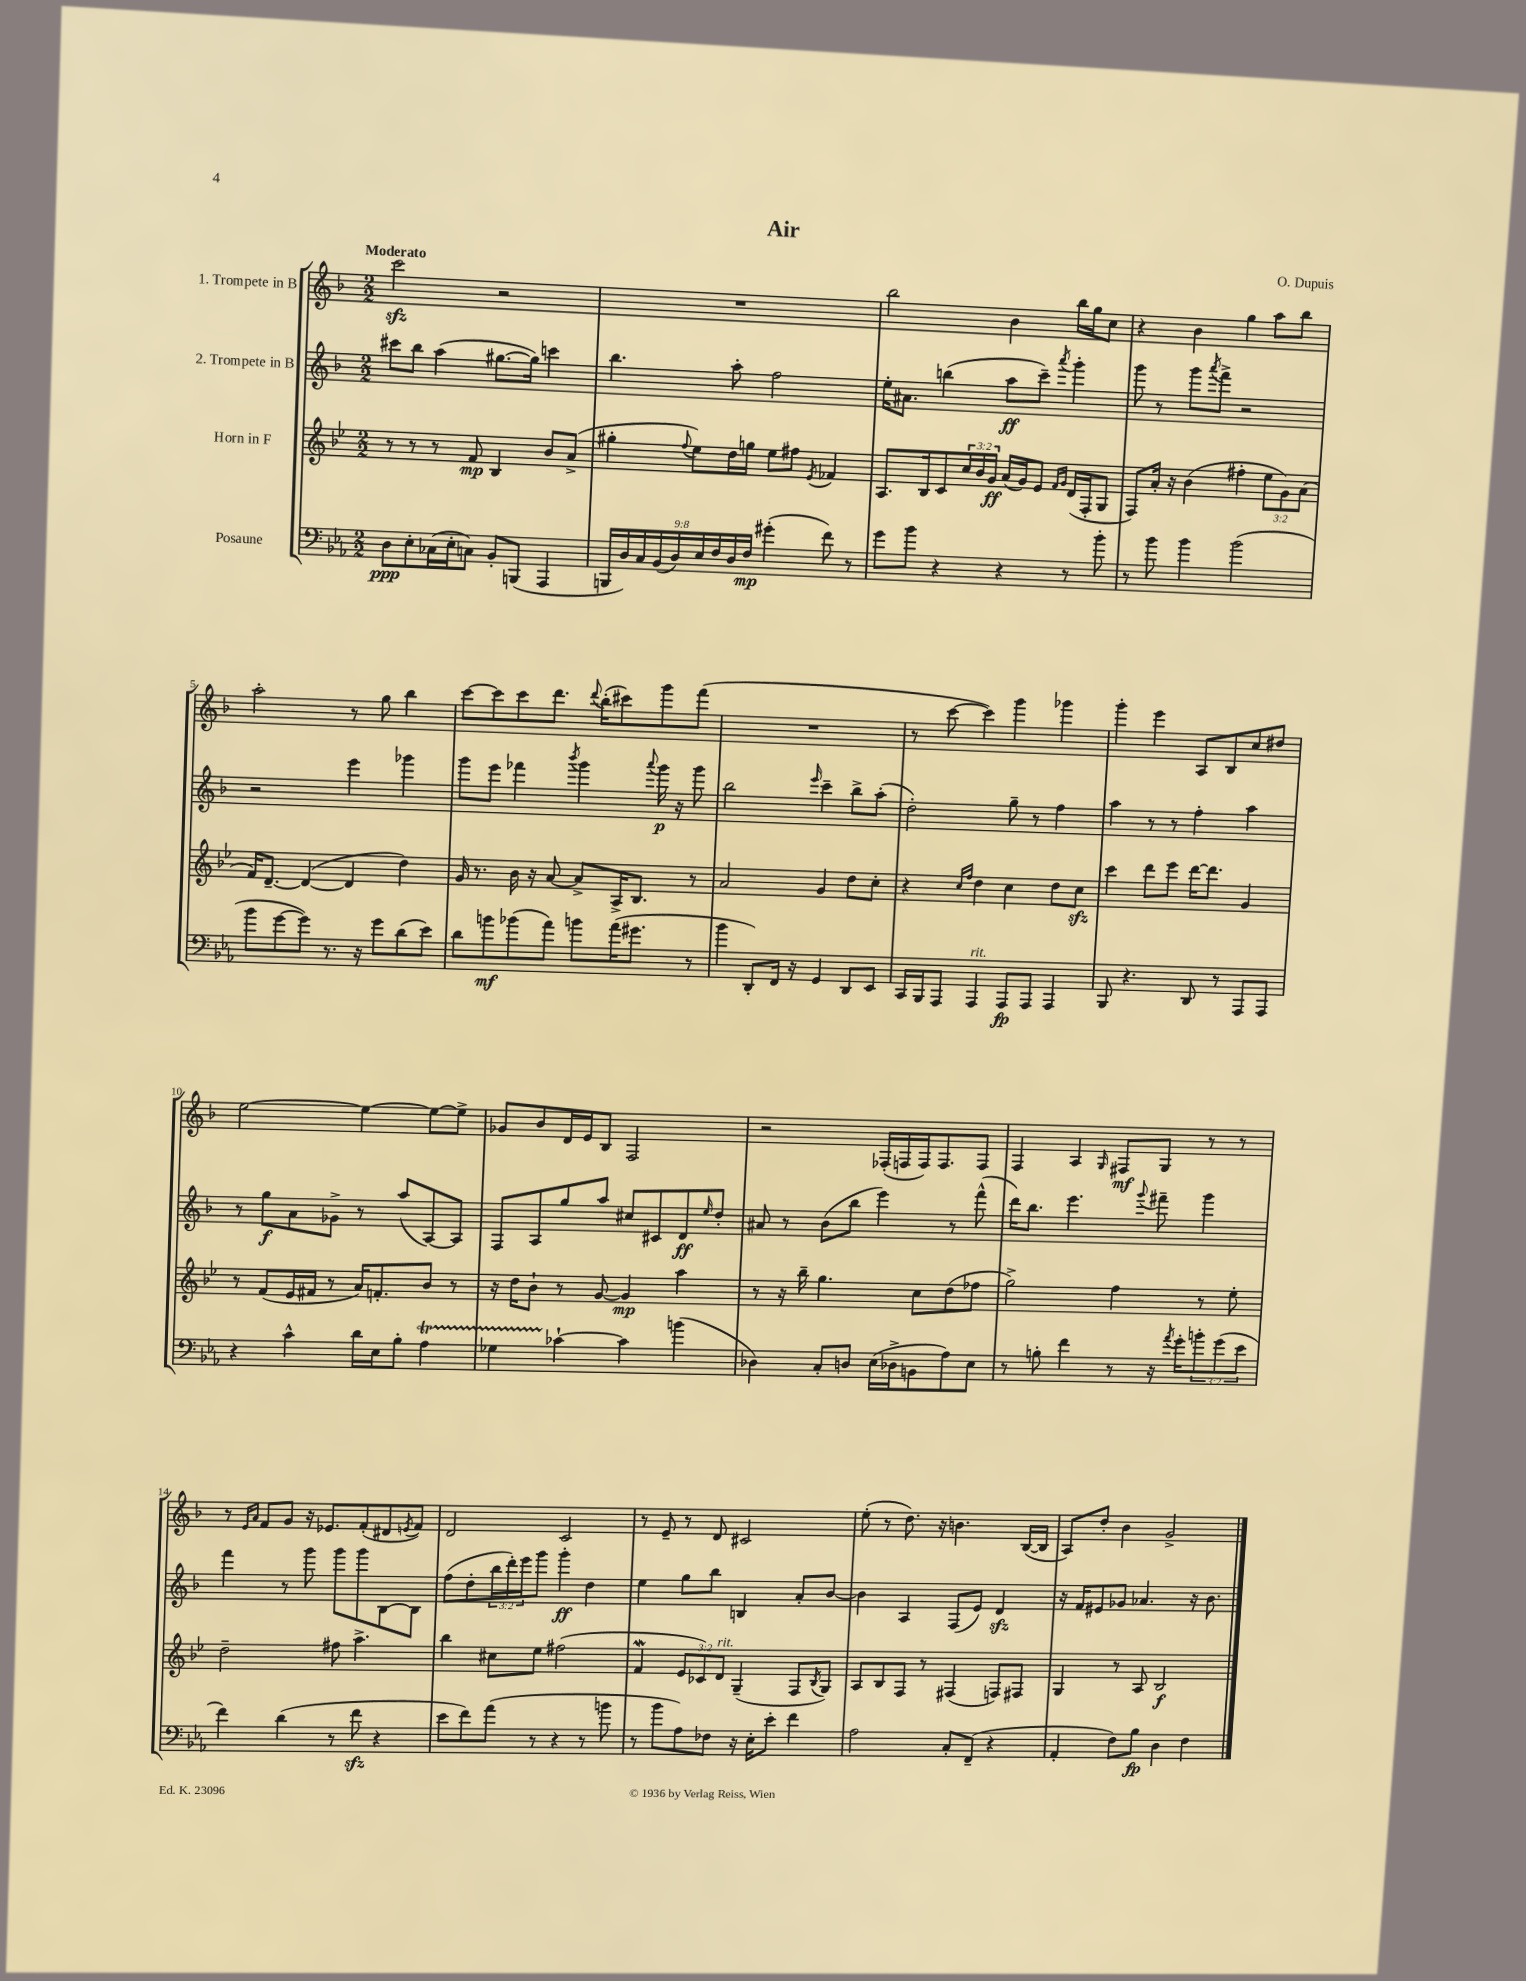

**kern	**kern	**kern	**kern
*staff4	*staff3	*staff2	*staff1
*clefF4	*clefG2	*clefG2	*clefG2
*k[b-e-a-]	*k[b-e-]	*k[b-]	*k[b-]
*M2/2	*M2/2	*M2/2	*M2/2
8D	8r	8ccc#	2ccc
8E-'	8r	8bb-	.
(16C-	8r	(4aa	.
16E-'	.	.	.
8C)	8f	.	.
8BB-'	4B-	[8.gg#	2r
(8BBB	.	.	.
.	.	16gg#])	.
4AAA-	8b-	4ccc	.
.	(8a^	.	.
=	=	=	=
18BBB	4gg#'	4.bb-	1r
18D)	.	.	.
18C	.	.	.
(18BB-	.	.	.
18D)	.	.	.
.	8qqff	.	.
.	8ee-)	.	.
18E-	.	.	.
18F	.	.	.
.	16dd	8aa'	.
18D	.	.	.
.	16gg	.	.
18F	.	.	.
(4g#'	8ee-	2ff	.
.	8ff#	.	.
.	8qe-	.	.
8f)	4f-	.	.
8r	.	.	.
=	=	=	=
8g	8.A	16ee'	2bb-
.	.	8.a#	.
8b-	.	.	.
.	16B-	.	.
4r	8c	(4bb	.
.	24cc	.	.
.	24b-	.	.
.	24g	.	.
4r	(16a	8aa	4b-
.	16g)	.	.
.	8e-	8ccc~)	.
.	16qqf	.	.
.	16qqg	8qaaa	.
8r	(16d	4ggg'	16bb-
.	16F'	.	16gg
8b-'	8G	.	8cc
=	=	=	=
8r	8F)	8ggg	4r
8b-	16a'	8r	.
.	16r	.	.
4b-	(4b-	8ggg	4b-
.	.	8qaaa	.
.	.	8fff^	.
(2b-	4ff#'	2r	4gg
.	12ee-	.	8aa
.	12g)	.	.
.	.	.	8bb-
.	(12a	.	.
=	=	=	=
8b-	16f)	2r	2aa'
.	[8.d~	.	.
[8g	.	.	.
8g])	(4d_	.	.
8.r	.	.	.
.	4d]	4eee	8r
16r	.	.	.
8g	.	.	8gg
(8d	4dd)	4ggg-	4bb-
8e-)	.	.	.
=	=	=	=
8d	16g	8ggg	[8ccc
.	8.r	.	.
8b	.	8eee	8ccc]
(8b-	16b-	4fff-	8ccc
.	16r	.	.
8a-)	[8a	.	8.ddd
.	.	8qbbb-	.
8b	8a^]	4ggg	.
.	.	.	8qqddd
.	.	.	(16bb-'
(16a-	16A^	.	8ccc#)
8.g#	8.B-	.	.
.	.	8qqaaa	.
.	.	16ggg	8ggg
.	.	16r	.
8r	8r	8ggg	(8fff
=	=	=	=
4b-	2a	2bb-	1r
8DD')	.	.	.
16FF	.	.	.
16r	.	.	.
.	.	16qqeee	.
4GG	4g	4ccc~	.
8DD	8dd	8bb-^	.
8EE-	8cc'	(8aa'	.
=	=	=	=
16CC	4r	2dd')	8r
16BBB-	.	.	.
8AAA-	.	.	[8ccc
.	16qqcc	.	.
.	16qqff	.	.
4AAA-	4dd	.	4ccc])
8AAA-	4cc	8gg~	4ggg
8AAA-	.	8r	.
4AAA-	8dd	4ff	4ggg-
.	8cc	.	.
=	=	=	=
8BBB-	4ccc	4aa	4ggg'
4.r	.	.	.
.	8ddd	8r	4eee
.	8eee-	8r	.
8DD	[16ddd	4ff'	8A
.	8.ddd]	.	.
8r	.	.	8B-
8AAA-	4g	4aa	8cc
8AAA-	.	.	8dd#
=	=	=	=
4r	8r	8r	[2ee
.	(8f	8gg	.
4c^^	16e-	8a	.
.	16f#	.	.
.	8r	8g-^	.
16d	16a)	8r	4ee_
16E-	8.f'	.	.
8B-'	.	(8aa	.
4A-	8b-	[8A)	8ee_
.	8r	8A]	8ee^]
=	=	=	=
4G-	16r	8F	8g-
.	16dd	.	.
.	8b-`	8A	8b-
[4c-`	8r	8gg	16d
.	.	.	16e
.	[8g	8aa	8B-
4c-]	4g]	8cc#	2F
.	.	8c#	.
(4b	4aa	8d	.
.	.	16qqee	.
.	.	8dd'	.
=	=	=	=
4D-)	8r	8a#	2r
.	16r	8r	.
.	16bb-~	.	.
8C'	4.gg	(8b-	.
8D	.	8bb-	.
(16E-	.	4eee)	(16F-'
16D-^	.	.	16F
8BB	8cc	.	16F)
.	.	.	8.F
8A-)	(8dd	8r	.
8E-	8ff-	(8fff^^	8F
=	=	=	=
8r	2gg^)	16ddd)	4F
.	.	8.bb-	.
8B'	.	.	.
4f	.	4.eee	4A
.	.	.	16qqG
8r	4ff	.	8F#
.	.	8qqggg	.
16r	.	8fff#~	8G
8qa-	.	.	.
16g'	.	.	.
12b'	8r	4ggg	8r
(12g	.	.	.
.	8ee-'	.	8r
12e-	.	.	.
=	=	=	=
4f)	2dd~	4fff	8r
.	.	.	16qqe
.	.	.	16qqa
.	.	.	8f
(4d	.	8r	8g
.	.	8ggg	16r
.	.	.	8.e-
8r	8ff#	8ggg	.
8f	4.aa^	8ggg	(8f'
4r	.	[8B-	8d#
.	.	.	8qe
.	.	8B-]	8f)
=	=	=	=
8e-	4bb-	(8ff	2d
8f)	.	8dd'	.
(8a-	8cc#	24bb-	.
.	.	24ddd')	.
.	.	24eee	.
8r	8ee-	8ggg	.
4r	(2ff#	4ggg'	2c
8r	.	4dd	.
8b	.	.	.
=	=	=	=
8r	4f	4ee	8r
8b-	.	.	8e~
8A-)	12e-	8gg	8r
.	12c-)	.	.
8F-	.	8bb-	8d
.	12d	.	.
16r	(4G~	4B	2c#
16E-'	.	.	.
8e-'	.	.	.
4f	8F	8a'	.
.	8qB-	.	.
.	8G)	[8b-	.
=	=	=	=
2A-	8A	4b-]	(8ee'
.	8B-	.	8r
.	8F	4A	8.dd)
.	8r	.	.
.	.	.	16r
8C'	(4F#	(8F	4.b
(8FF~	.	8e)	.
4r	8F)	4d	.
.	8F#	.	([16B-
.	.	.	16B-]
=	=	=	=
4AA-'	4G	16r	8A)
.	.	16f	.
.	.	8e#	8dd'
8F)	8r	8g-	4b-
8B-	8A	4.a-	.
4D	2B-	.	2g^
4F	.	16r	.
.	.	8.b-	.
==	==	==	==
*-	*-	*-	*-
